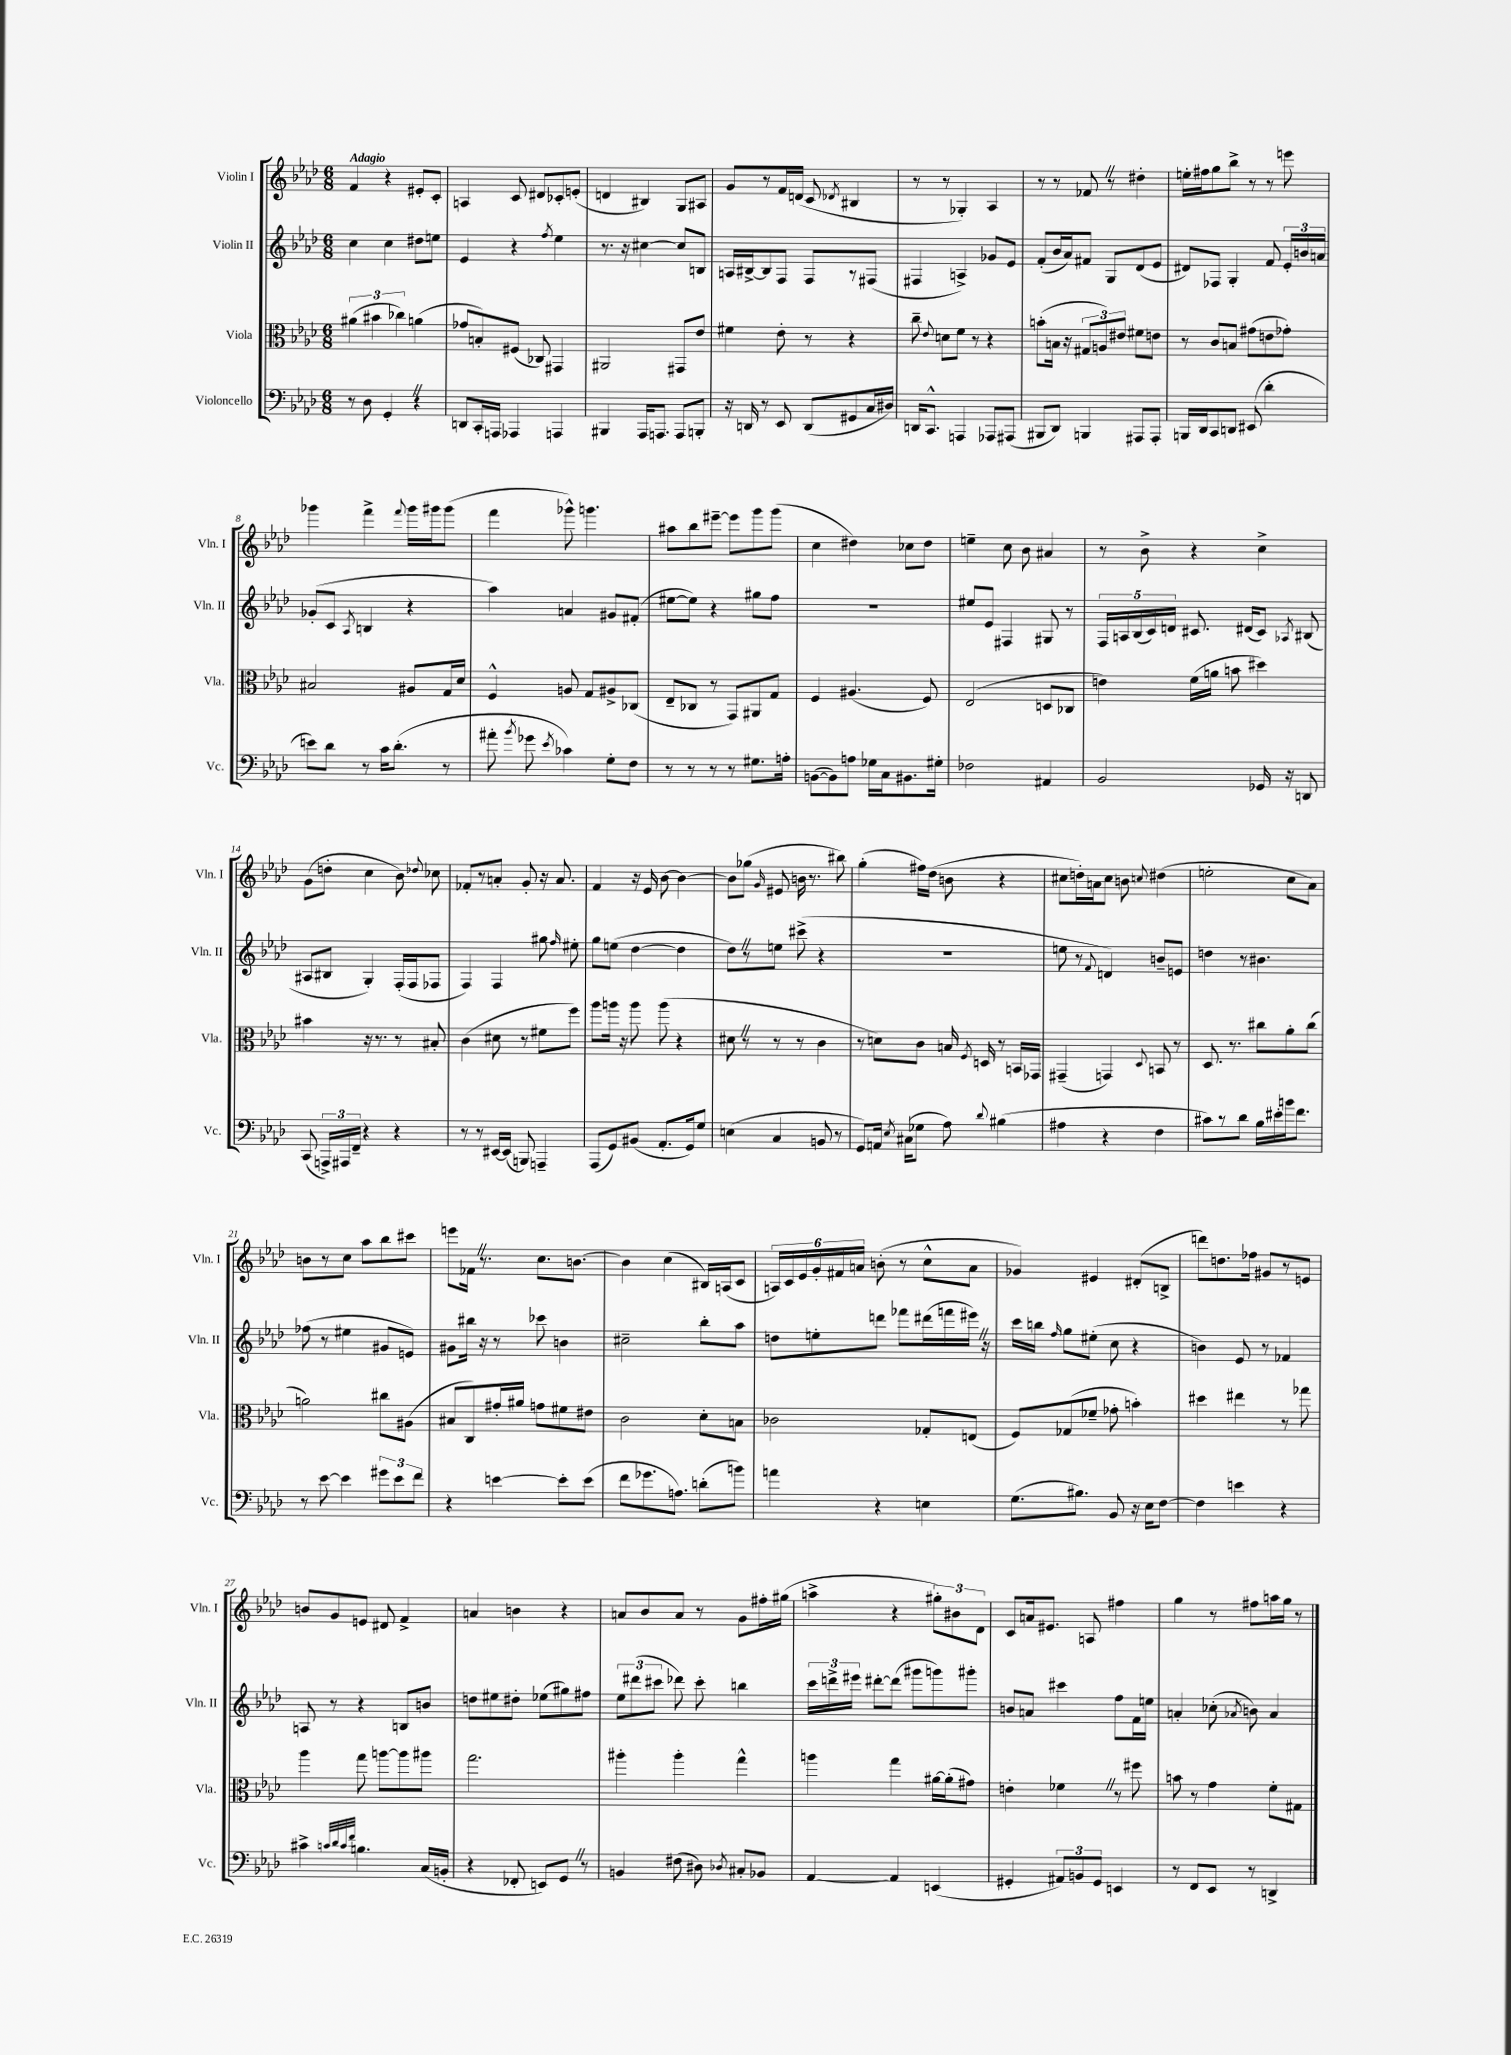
<<
\new StaffGroup <<
\new Staff = "s0" \with { instrumentName = "Violin I" shortInstrumentName = "Vln. I" } {
    \clef treble \key aes \major \numericTimeSignature \time 6/8 \tempo "Adagio"
    \autoBeamOff f'4 r4 eis'8[-. c'8]-. |
    a4 c'8 dis'8[ ces'8-. e'8]-.( |
    d'4 bis4) g8[ ais8] |
    g'8[ r8 f'16 d'16]( c'8 \acciaccatura { des'8 } bis4 |
    r8 r8 ges4-.) aes4 |
    r8 r8 fes'8 \once \override BreathingSign.text = \markup { \musicglyph "scripts.caesura.straight" } \breathe r8 dis''4-. |
    e''16[-. fis''16 g''8 bes''8]-> r8 r8 e'''8 |
    ges'''4 f'''4-> \appoggiatura { f'''8 } ges'''16[ gis'''16 gis'''8]( |
    f'''4 ges'''8-^) g'''4. |
    ais''8[ bes''8 eis'''8]~-- eis'''8[ g'''8 g'''8]( |
    c''4 dis''4) ces''8[ dis''8] |
    e''4-- c''8 bes'8 ais'4 |
    r8 bes'8-> r4 c''4-> |
    g'8[( d''8]-. c''4 bes'8) \appoggiatura { des''8 } ces''8 |
    fes'8[-. r8 a'8]-. g'8-. r16 a'8. |
    f'4 r16 ees'16 bes'8~ bes'4~ |
    bes'8[ ges''8]( \grace { g'16 } eis'8 b'16 r8. bis''8) |
    g''4-.( fis''16[) des''16]( b'8 r4 |
    cis''8[ d''16-.) a'16 cis''8] b'8 \appoggiatura { c''8 } dis''4( |
    e''2-. c''8[ aes'8]) |
    b'8[ r8 c''8] aes''8[ bes''8 cis'''8] |
    e'''8[ fes'16] \once \override BreathingSign.text = \markup { \musicglyph "scripts.caesura.straight" } \breathe r8. c''8.[ b'8.]~ |
    b'4 c''4( bis16[) a16( c'8] |
    \tuplet 6/4 { a16[) c'16 ees'16 g'16-. fis'16 a'16] } b'8-.( r8 c''8[-^ a'8] |
    ges'4) eis'4 dis'8[-.( b8]-> |
    d'''8[) d''8. fes''16] gis'8[ r8 e'8] |
    b'8[ g'8 e'8] dis'8 f'4-> |
    a'4 b'4 r4 |
    a'8[ bes'8 a'8] r8 g'8[ fis''16-. gis''16]( |
    a''4-> r4 \tuplet 3/2 { gis''8[-.) bis'8 des'8] } |
    c'8[ a'16 eis'8.] a8 fis''4 |
    g''4 r8 fis''8[ a''16 g''16] r8 \bar "|." |
}
\new Staff = "s1" \with { instrumentName = "Violin II" shortInstrumentName = "Vln. II" } {
    \clef treble \key aes \major \numericTimeSignature \time 6/8
    \autoBeamOff c''4 c''4 dis''8[ e''8] |
    ees'4 r4 \acciaccatura { f''8 } ees''4 |
    r8. r16 cis''4~ cis''8[ b8] |
    a16[ bis16~-> bis8 f8] f8[ r8 fis8]( |
    fis4 a4->) ges'8[ ees'8] |
    f'8[-.( bes'16 aes'16) fis'8] g8[ des'8( ees'8] |
    dis'8[) fes8] g4-. f'8 \tuplet 3/2 { ees'16[-. b'16 a'16] } |
    ges'8[-.( c'8] \acciaccatura { aes8 } b4 r4 |
    aes''4) a'4 gis'8[ fis'8]-.( |
    eis''8[~ eis''8]) r4 gis''8[ f''8] |
    R2. |
    eis''8[ ees'8] fis4 gis8 r8 |
    \tuplet 5/4 { f16[ a16 bes16( c'16) d'16] } cis'8. dis'16[( cis'8]) \acciaccatura { aes8 } bis8( |
    ais8[ bis8] g4-.) f16[-.( f16 fes8] |
    f4) f4 gis''8 \grace { f''16 } eis''8-. |
    g''8[ e''8]( des''4~ des''4 |
    des''8[) \once \override BreathingSign.text = \markup { \musicglyph "scripts.caesura.straight" } \breathe r8 e''8] cis'''8->( r4 |
    R2. |
    e''8 r8 \appoggiatura { f'8 } d'4) b'8[-- e'8] |
    d''4 r8 bis'4. |
    fes''8( r8 eis''4 gis'8[ e'8]) |
    gis'8[ bis''16] r16 r8 ces'''8 b'4 |
    cis''2-- bes''8[-. aes''8] |
    d''8[ e''8-. d'''8] fes'''8[ dis'''16( f'''16 eis'''16]) \once \override BreathingSign.text = \markup { \musicglyph "scripts.caesura.straight" } \breathe r16 |
    c'''16[ b''16] \grace { f''16 } g''8[ eis''8]-.( c''8 r4 |
    b'4) ees'8 r8 fes'4 |
    a8 r8 r4 b8[ b'8] |
    d''8[ eis''8 dis''8]-. ees''8[( gis''8) fis''8] |
    \tuplet 3/2 { ees''8[ dis'''8( cis'''8] } des'''8) cis'''8-. b''4 |
    \tuplet 3/2 { c'''16[ d'''16-> eis'''16] } dis'''8[~-. dis'''8]( gis'''8[ g'''8) gis'''8]-. |
    b'8[ a'8] cis'''4 f''8[ f'16 e''16] |
    a'4-. ces''8-.( \acciaccatura { aes'8 } b'8) aes'4 \bar "|." |
}
\new Staff = "s2" \with { instrumentName = "Viola" shortInstrumentName = "Vla." } {
    \clef alto \key aes \major \numericTimeSignature \time 6/8
    \autoBeamOff \tuplet 3/2 { ais'4( bis'4 ces''4) } a'4( |
    ges'8[ b8-.) fis8]( ces8) gis,4 |
    ais,2 gis,8[ ees'8] |
    fis'4 ees'8-. r8 r4 |
    c''8-- \appoggiatura { ees'8 } d'8[ f'8] r8 r4 |
    b'8[-.( b16] r16 \tuplet 3/2 { gis8[ a8) eis'8] } fis'8[ e'8] |
    r8 c'8[ b8] gis'8[( e'8 ges'8]-.) |
    bis2 ais8[ g16 des'16] |
    f4-^ a8 g8[ ais8-> ces8]( |
    ees8[-- ces8] r8 g,8[) ais,8 g8] |
    f4 ais4.( f8) |
    ees2( d8[ ces8] |
    e'4) f'16[( a'16] b'8 dis''4) |
    bis'4 r16 r8. r8 bis8-. |
    c'4( dis'8 r8 fis'8[ f''8]) |
    aes''8[ a''16] r16 a''8 a''8( r4 |
    dis'8 \once \override BreathingSign.text = \markup { \musicglyph "scripts.caesura.straight" } \breathe r8 r8 r8 c'4 |
    r8 d'8[) c'8] b16 \acciaccatura { f8 } d16 r8 b,16[ ges,16] |
    gis,4--( g,4) \appoggiatura { des8 } b,8 r8 |
    des8. r8. cis''8[ aes'8-. cis''8]( |
    a'2) cis''8[ ais8]( |
    bis8[ c8) gis'16-. ais'16] g'8[ fis'8 eis'8] |
    c'2 des'8[-. b8] |
    ces'2 ges8[-. e8]( |
    f8[) ges8( fes'8]-- ges'8-. b'4-.) |
    dis''4 eis''4 r8 ges''8 |
    aes''4 g''8 a''8[~ a''8 ais''8] |
    g''2. |
    ais''4-. ais''4-. g''4-^ |
    a''4 g''4 ais'16[~ ais'16-.( gis'8]) |
    e'4-. fes'4 \once \override BreathingSign.text = \markup { \musicglyph "scripts.caesura.straight" } \breathe r8 fis''8 |
    b'8 r8 g'4 f'8[-. gis8] \bar "|." |
}
\new Staff = "s3" \with { instrumentName = "Violoncello" shortInstrumentName = "Vc." } {
    \clef bass \key aes \major \numericTimeSignature \time 6/8
    \autoBeamOff r8 des8 g,4-. \once \override BreathingSign.text = \markup { \musicglyph "scripts.caesura.straight" } \breathe r4 |
    d,8[ c,16-. a,,16] aes,,4 a,,4 |
    bis,,4 aes,,16[ a,,8.] a,,8[ b,,8]-. |
    r16 d,16 r8 ees,8 d,8[( gis,8 c16 dis16]) |
    d,16[ c,8.]-^ a,,4 aes,,8[ ais,,8]( |
    bis,,8[ des,8]) b,,4 ais,,8[ ais,,8]-. |
    b,,16[ des,16 c,8 d,8] eis,8( des'4-. |
    e'8[) des'8] r8 c'16[ des'8.]-.( r8 |
    ais'8-. \acciaccatura { bes'8 } ges'8 \acciaccatura { ees'8 } ces'4) g8[-. f8] |
    r8 r8 r8 r8 gis8.[ a16]-. |
    b,8[~( b,8) a8] ges16[ c16 bis,8. gis16]-. |
    fes2 ais,4 |
    bes,2 ges,16 r16 d,8 |
    c,8( \tuplet 3/2 { a,,16[->) ais,,16 f,16]-- } r4 r4 |
    r8 r8 eis,16[~ eis,16]( b,,8) a,,4-- |
    aes,,8[( g,8) bis,8]( aes,8.[-. g,16) g8] |
    e4( c4 b,8 r8 |
    g,8[) a,16] \acciaccatura { ees8 } cis16[( ges8] aes8) \appoggiatura { des'8 } bis4( |
    ais4 r4 f4 |
    cis'8[) r8 des'8] bes16[ eis'16-. b'16 f'8.] |
    r8 ees'8~ ees'4 \tuplet 3/2 { gis'8[ ees'8 f'8] } |
    r4 e'4~ e'8[-. e'8]( |
    f'8[ ges'8. a8.]) d'8[-.( b'8]) |
    a'4 r4 e4 |
    g8.[( bis8.]) bes,8 r16 ees16[ f8]~ |
    f4 e'4 r4 |
    cis'4-> \grace { c'32[ des'32 c'32 f'32] } b4. c16[( b,16]-. |
    r4 fes,8-. e,8[) g,8] \once \override BreathingSign.text = \markup { \musicglyph "scripts.caesura.straight" } \breathe r8 |
    b,4 fis8( dis8) \acciaccatura { des8 } cis8[-. bes,8] |
    aes,4~ aes,4 e,4( |
    gis,4-. \tuplet 3/2 { ais,8[) b,8 gis,8] } e,4 |
    r8 f,8[ ees,8] r8 d,4-> \bar "|." |
}
>>
>>
